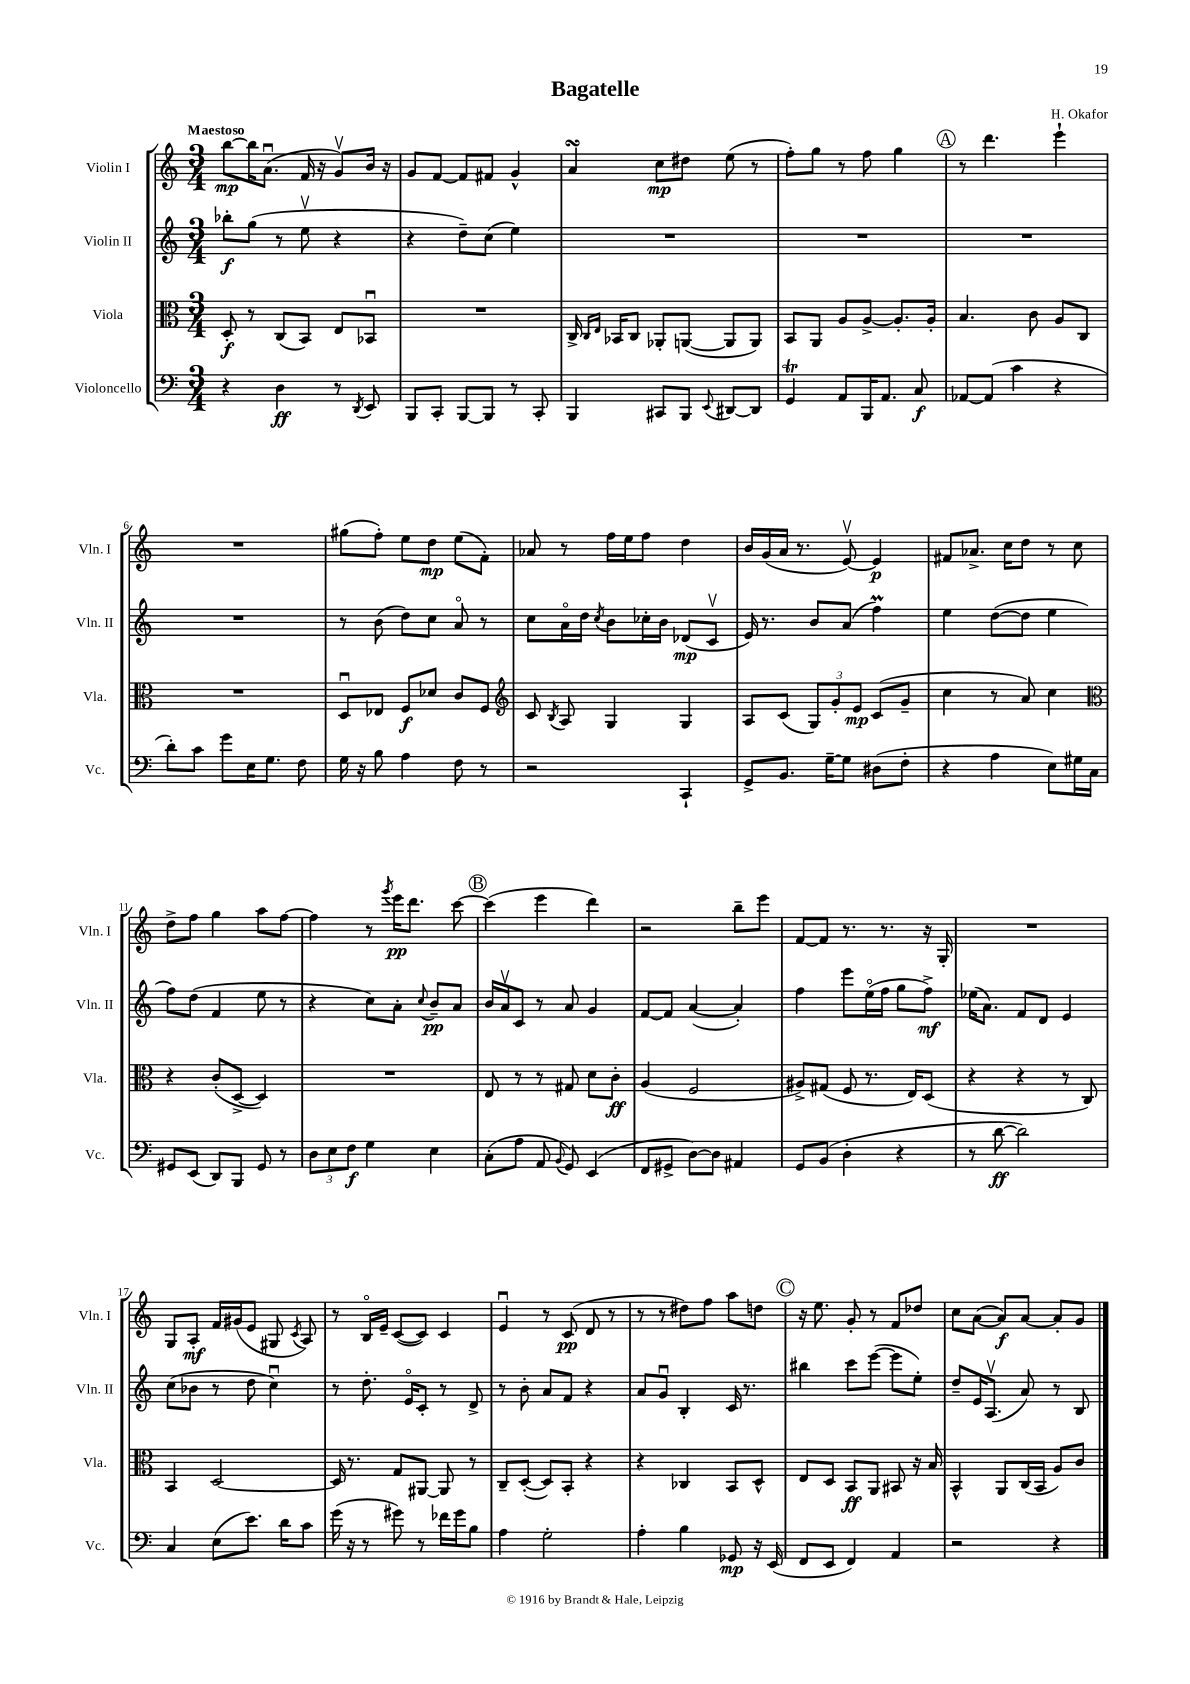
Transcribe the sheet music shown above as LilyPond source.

\header { title = "Bagatelle" composer = "H. Okafor" }
<<
\new StaffGroup <<
\new Staff = "s0" \with { instrumentName = "Violin I" shortInstrumentName = "Vln. I" } {
    \clef treble \key c \major \numericTimeSignature \time 3/4 \tempo "Maestoso"
    \autoBeamOff b''8[~\mp b''16 a'8.]\downbow( f'16 r16 g'8[\upbow) b'16] r16 |
    g'8[ f'8]~ f'8[ fis'8] g'4-^ |
    a'4\turn c''8[\mp dis''8] e''8( r8 |
    f''8[-.) g''8] r8 f''8 g''4 |
    \mark \markup { \circle "A" } r8 d'''4. e'''4-! |
    R2. |
    gis''8[( f''8]-.) e''8[ d''8]\mp e''8[( f'8]-.) |
    aes'8 r8 f''16[ e''16 f''8] d''4 |
    b'16[ g'16( a'16] r8. e'8~\upbow) e'4\p |
    fis'8[ aes'8.]-> c''16[ d''8] r8 c''8 |
    d''8[-> f''8] g''4 a''8[ f''8]~ |
    f''4 r8 \acciaccatura { g'''8 } e'''16[\pp d'''8.] c'''8~ |
    \mark \markup { \circle "B" } c'''4( e'''4 d'''4) |
    r2 b''8[-- e'''8] |
    f'8[~ f'8] r8. r8. r16 g16-. |
    R2. |
    g8[ a8]-.\mf f'16[ gis'16( e'8] gis8 \acciaccatura { c'8 } a8) |
    r8 b16[\flageolet e'16]-- c'8[~( c'8]) c'4 |
    e'4\downbow r8 c'8\pp( d'8 r8 |
    r8 r8 dis''8[) f''8] a''8[ d''8] |
    \mark \markup { \circle "C" } r16 e''8. g'8-. r8 f'8[ des''8] |
    c''8[ a'8]~( a'8[\f) a'8]~ a'8[-. g'8] \bar "|." |
}
\new Staff = "s1" \with { instrumentName = "Violin II" shortInstrumentName = "Vln. II" } {
    \clef treble \key c \major \numericTimeSignature \time 3/4
    \autoBeamOff bes''8[-.\f g''8]( r8 e''8\upbow r4 |
    r4 d''8[--) c''8]( e''4) |
    R2. |
    R2. |
    \mark \markup { \circle "A" } R2. |
    R2. |
    r8 b'8( d''8[) c''8] a'8\flageolet r8 |
    c''8[ a'16\flageolet d''16] \acciaccatura { c''8 } b'8[ ces''16-. b'16] des'8[\mp( c'8]\upbow |
    e'16) r8. b'8[ a'8]( f''4\prall) |
    e''4 d''8[~( d''8] e''4 |
    f''8[) d''8]( f'4 e''8 r8 |
    r4 c''8[) a'8]-. \appoggiatura { c''8 } b'8[--\pp a'8] |
    \mark \markup { \circle "B" } b'16[ a'16\upbow c'8] r8 a'8 g'4 |
    f'8[~ f'8] a'4~( a'4-.) |
    f''4 e'''8[ e''16\flageolet( f''16] g''8[ f''8]->\mf) |
    ees''16[( a'8.]) f'8[ d'8] e'4 |
    c''8[( bes'8] r8 d''8 c''4\downbow) |
    r8 d''8.-. e'16[\flageolet c'8]-. r8 d'8-> |
    r8 b'8-. a'8[ f'8] r4 |
    a'8[ g'8]\downbow b4-. c'16 r8. |
    \mark \markup { \circle "C" } bis''4 c'''8[ e'''8]~( e'''8[ e''8]-.) |
    d''8[-- e'16 a8.]\upbow( a'8) r8 b8 \bar "|." |
}
\new Staff = "s2" \with { instrumentName = "Viola" shortInstrumentName = "Vla." } {
    \clef alto \key c \major \numericTimeSignature \time 3/4
    \autoBeamOff d8-.\f r8 c8[( b,8]) e8[ bes,8]\downbow |
    R2. |
    c16-> \grace { c16[ e16] } bes,16[ c8] aes,8[-. a,8]~( a,8[ a,8]) |
    b,8[ a,8] a8[ a8]~-> a8.[-. a16]-. |
    \mark \markup { \circle "A" } b4. c'8 a8[ c8] |
    R2. |
    d8[\downbow ees8] f8[\f des'8] c'8[ f8] |
    \clef treble c'8 \acciaccatura { b8 } a8 g4 g4 |
    a8[ c'8]( \tuplet 3/2 { g8[) g'8-. e'8]\mp } c'8[( g'8]-- |
    c''4 r8 a'8) c''4 |
    \clef alto r4 c'8[-.( d8]~-> d4) |
    R2. |
    \mark \markup { \circle "B" } e8 r8 r8 gis8 d'8[ c'8]-.\ff |
    a4( f2 |
    ais8[->) gis8]( f8 r8. e16[) d8]( |
    r4 r4 r8 c8) |
    b,4 d2~ |
    d16 r8. g8[ ais,8]~ ais,8 r8 |
    c8[-- d8]~-.( d8[) b,8]-. r4 |
    r4 ces4 b,8[ d8]-^ |
    \mark \markup { \circle "C" } e8[ d8] b,8[\ff a,8] bis,8 r16 b16 |
    b,4-^ a,8[ c16( b,16] a8[) c'8] \bar "|." |
}
\new Staff = "s3" \with { instrumentName = "Violoncello" shortInstrumentName = "Vc." } {
    \clef bass \key c \major \numericTimeSignature \time 3/4
    \autoBeamOff r4 d4\ff r8 \acciaccatura { d,8 } e,8 |
    b,,8[ c,8]-. b,,8[~ b,,8] r8 c,8-. |
    b,,4 cis,8[ b,,8] \appoggiatura { e,8 } dis,8[~ dis,8] |
    g,4\trill a,8[ b,,16 a,8.] c8\f |
    \mark \markup { \circle "A" } aes,8[~ aes,8]( c'4 r4 |
    d'8[-.) c'8] g'8[ e16 g8.] f8 |
    g16 r16 b8 a4 f8 r8 |
    r2 c,4-! |
    g,8[-> b,8.] g16[~-- g8] dis8[( f8]-. |
    r4 a4 e8[) gis16 c16] |
    gis,8[ e,8]( d,8[) b,,8] gis,8 r8 |
    \tuplet 3/2 { d8[ e8 f8]\f } g4 e4 |
    \mark \markup { \circle "B" } c8[-.( a8] a,8 \appoggiatura { b,8 } g,8) e,4( |
    f,8[ gis,8]-> d8[~) d8] ais,4 |
    g,8[ b,8]( d4-. r4 |
    r8 d'8~\ff d'2) |
    c4 e8[( e'8.]) d'16[ c'8] |
    g'16( r16 r8 gis'8) r8 fes'16[ gis'16 b8] |
    a4 g2-. |
    a4-. b4 ges,8\mp r16 e,16( |
    \mark \markup { \circle "C" } f,8[ e,8] f,4) a,4 |
    r2 r4 \bar "|." |
}
>>
>>
